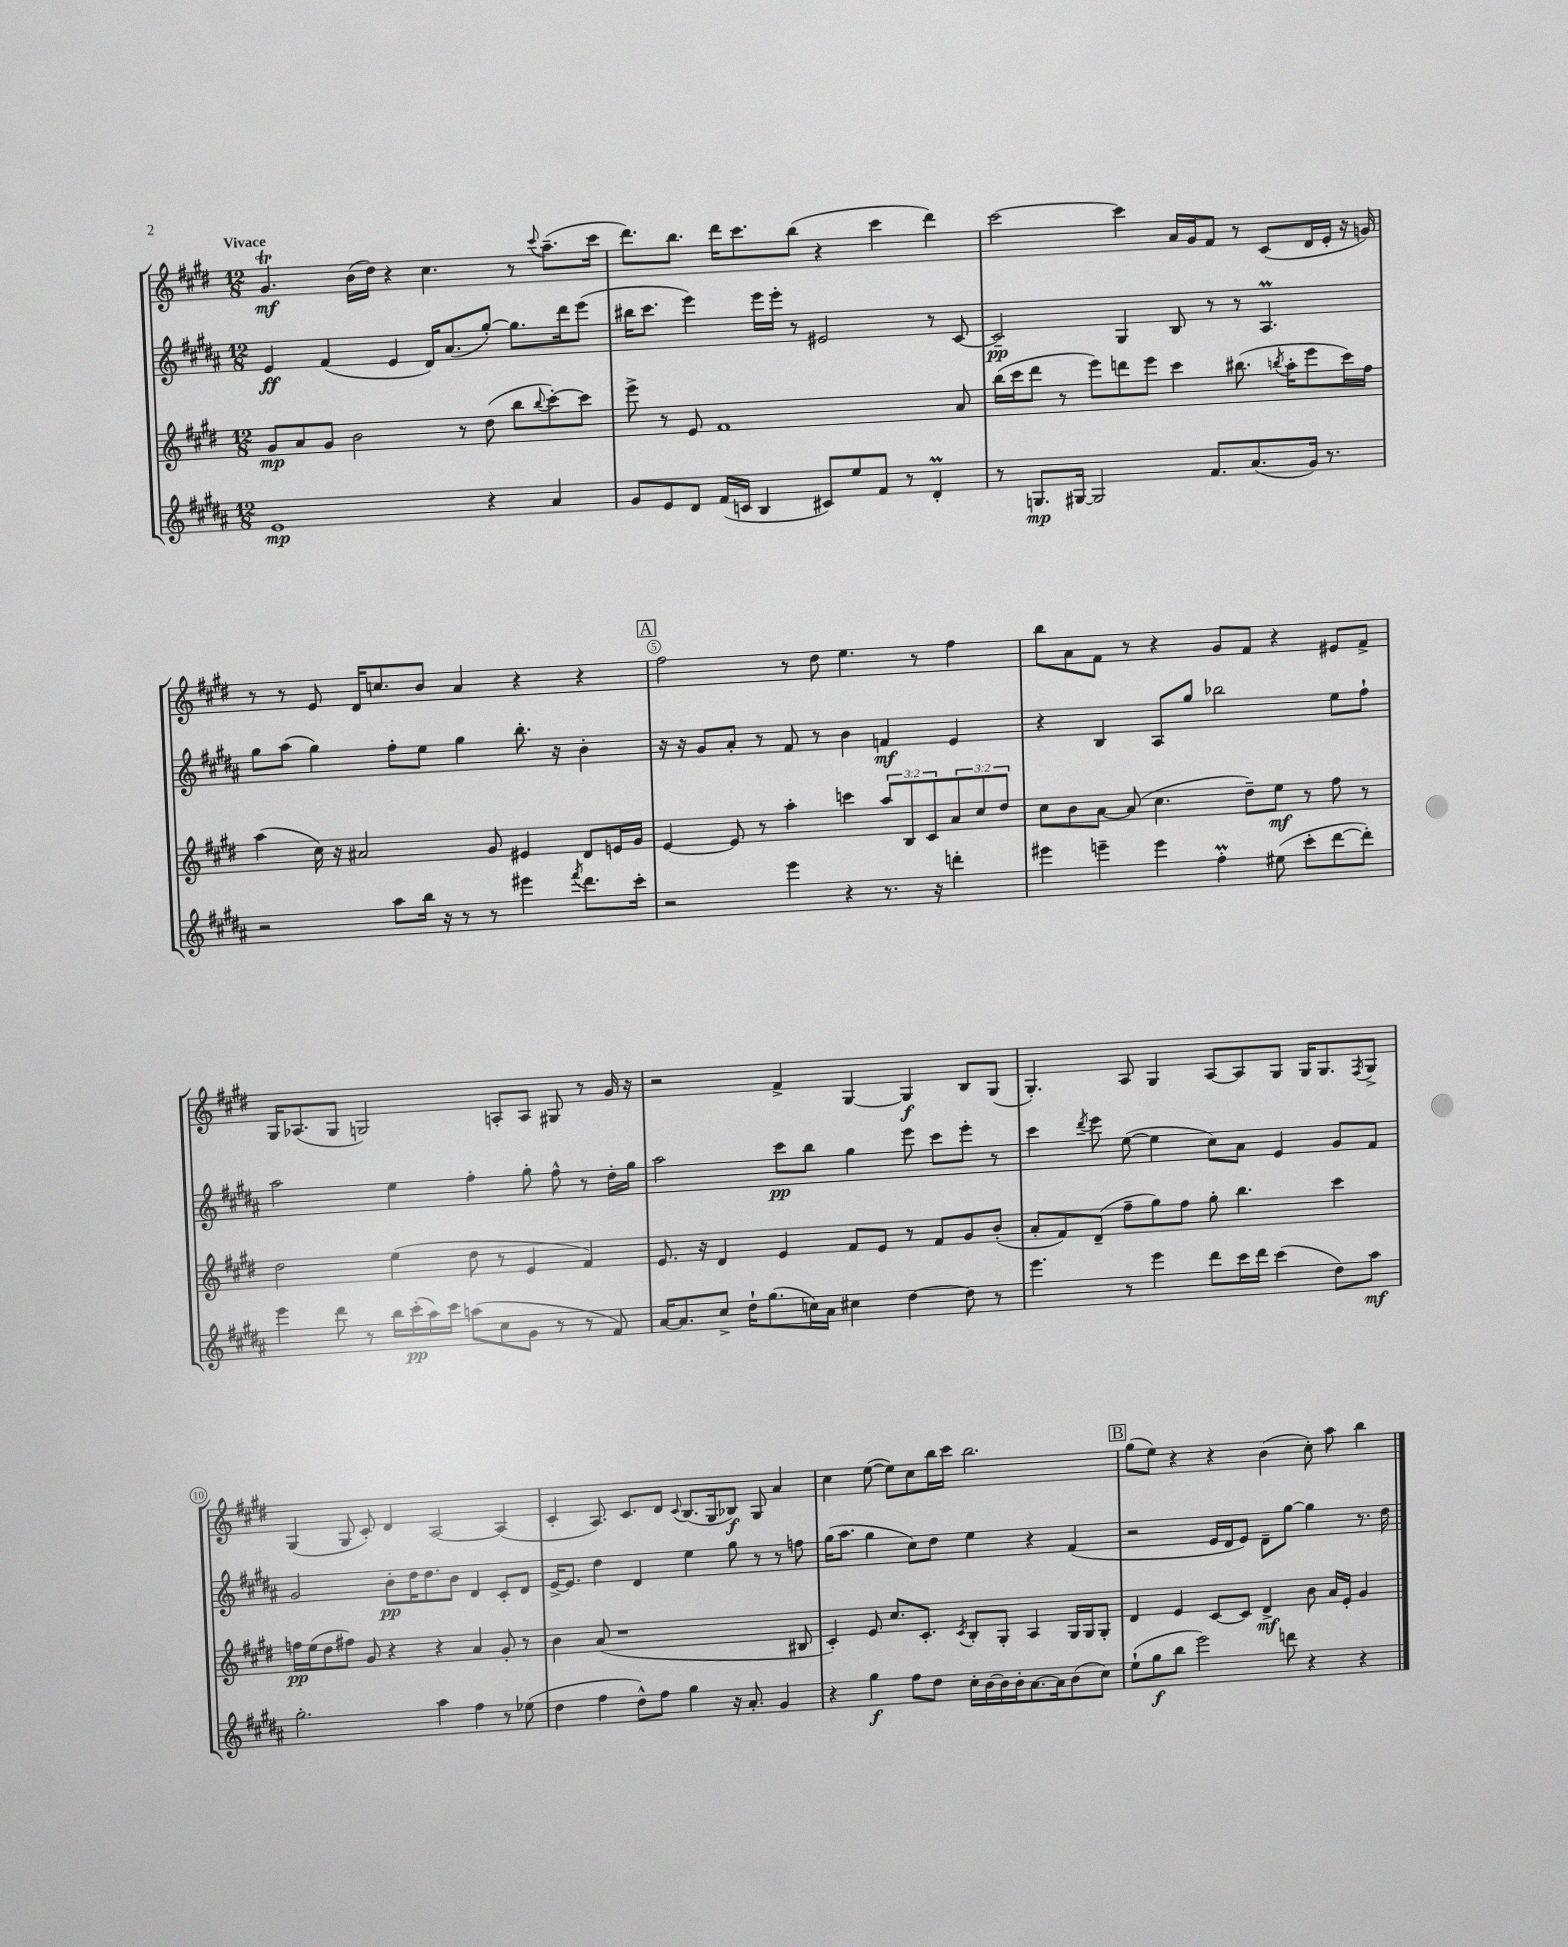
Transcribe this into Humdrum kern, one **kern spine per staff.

**kern	**kern	**kern	**kern
*staff4	*staff3	*staff2	*staff1
*clefG2	*clefG2	*clefG2	*clefG2
*k[f#c#g#d#a#]	*k[f#c#g#d#]	*k[f#c#g#d#a#]	*k[f#c#g#d#]
*M12/8	*M12/8	*M12/8	*M12/8
1e	8g#	4e	4.g#
.	8a	.	.
.	8g#	(4f#	.
.	2b	.	(16b
.	.	.	16dd#)
.	.	4e	4r
.	.	16d#)	4.cc#
.	.	(8.a#	.
.	8r	.	.
4r	(8dd#	[8gg#')	.
.	8bb	8.gg#]	8r
.	8qqbb	.	8qqccc#
4a#	[8ccc#')	.	(8.aa~
.	.	16ddd#	.
.	8ccc#]	(8eee	.
.	.	.	16ccc#
=	=	=	=
8g#	8eee^	16bb#	8.ddd#)
.	.	8.ccc#	.
8e	8r	.	.
.	.	.	8.bb
8d#	8e	4eee)	.
(16f#	1f#	.	16ddd#
16c	.	.	8.ccc#
4B	.	16eee	.
.	.	16eee'	.
.	.	8r	(8bb
8c#)	.	2e#	4r
8ee	.	.	.
8f#	.	.	4ccc#
8r	.	.	.
4d#'	.	8r	4ddd#)
.	8a	[8c#	.
=	=	=	=
8r	(16bb	2c#~]	[2ccc#
.	16ccc#	.	.
8.G	8ddd#	.	.
.	8r	.	.
[16G#	.	.	.
2G#]	8eee)	.	.
.	8ddd	4G#	4ccc#]
.	8eee	.	.
.	4ccc#	8B	16a
.	.	.	16g#
8.f#	.	8r	8f#
.	(8.bb#	8r	8r
(8.a#	.	.	.
.	.	4.A#	(8c#
.	8qbb	.	.
.	16aa'	.	.
16g#)	8eee	.	16d#
8.r	.	.	16e'
.	16ccc#)	.	16r
.	16ff#	.	16g)
=	=	=	=
2r	(4aa	8gg#	8r
.	.	(8aa#	8r
.	16cc#)	4gg#)	8e
.	16r	.	.
.	2a#	.	16d#
.	.	.	8.cc
8aa#	.	8ff#'	.
16bb	.	8ee	8b
16r	.	.	.
8r	.	4gg#	4a
8r	8g#	.	.
4eee#	4e#	8.bb'	4r
.	.	16r	.
8qfff#	.	.	.
8.ddd#	8d#	4b'	4r
.	16e	.	.
16ccc#'	16g#	.	.
=	=	=	=
2r	[4e	16r	2ff#
.	.	16r	.
.	.	8g#	.
.	8e]	8a#'	.
.	8r	8r	.
4eee	4aa'	8f#	8r
.	.	8r	8dd#
4r	4ccc	4b	4.ee
8.r	12aa	4f	.
.	12B	.	.
.	.	.	8r
.	12c#	.	.
16r	.	.	.
4ddd'	12a	4e	4ff#
.	12cc#	.	.
.	12dd#	.	.
=	=	=	=
4eee#	8cc#	4r	8bb
.	8b	.	8a
4eee~	[8a	4B	8f#
.	(8a]	.	8r
4eee	4.cc#	8A#	4r
.	.	8gg#	.
4ff#'	.	2bb-	8g#
.	8dd#~)	.	8f#
(8ee#	8ee	.	4r
8ccc#'	8r	.	.
[8ddd#	8ff#	8ee	8e#
8ddd#'])	8r	8ff#`	8f#^
=	=	=	=
4eee	2dd#	2aa#	16G#
.	.	.	(8.A-
8ddd#	.	.	8G#
8r	.	.	2G)
16bb	(4ee	4ee	.
(16ccc#'	.	.	.
16aa#)	.	.	.
16ccc#	.	.	.
(8aa	8dd#	4ff#'	.
8cc#	8r	.	8A'
8g#	4e	8gg#'	8A
8r	.	8ff#^^	8G#
8r	4f#)	8r	8r
8f#)	.	16dd#'	16g#
.	.	16gg#	16r
=	=	=	=
[16a#	8.e	2aa#	2r
8.a#]	.	.	.
.	16r	.	.
8cc#^	4d#	.	.
16dd#`	.	.	.
(8.gg#	.	.	.
.	4e	8ccc#	4f#^
16cc)	.	8bb	.
16a#	.	.	.
4cc#	8f#	4gg#	[4G#
.	8e	.	.
[4dd#	8r	8eee	4G#]
.	8f#	8ccc#	.
8dd#]	8g#	8eee'	8B
8r	(8b'	8r	(8G#
=	=	=	=
4.eee	8a'	4ccc#	4.G#')
.	8f#)	.	.
.	.	8qddd#	.
.	(8d#~	8eee	.
8r	8ff#~	([8ee	8A
4eee	8gg#)	4ee]	4G#
.	8ff#	.	.
8ddd#	8gg#'	8cc#)	[8A
16ccc#	4.bb	8a#	8A]
16ddd#	.	.	.
(4ccc#	.	4e	8G#
.	.	.	16G#
.	.	.	8.G#
8dd#)	4ccc#	8g#	.
.	.	.	8qF#
8aa#	.	8f#	8G#^
=	=	=	=
2.gg#'	16ff	2g#	(4G#
.	(16ee	.	.
.	8dd#	.	.
.	8ff#)	.	8G#
.	8g#	.	8c#')
.	4r	8b'	4d#
.	.	16dd#	.
.	.	8.dd#	.
4aa#	4r	.	[2A
.	.	8b	.
4ff#	4a	4d#	.
8r	8g#'	8c#'	(4A]
(8ee-	8r	8d#	.
=	=	=	=
4dd#	4b	[16e^	4c#'
.	.	8.e]	.
4ff#	(8a	4dd#	8.A)
.	1r	.	.
.	.	.	8.c#
8dd#^^)	.	4d#	.
8ff#	.	.	8d#
.	.	.	8qqc#
4gg#	.	4ee	(8.B
.	.	.	16G#
16r	.	8gg#	8B-)
8.a#'	.	.	.
.	.	8r	8G#
4g#	.	8r	4a
.	8B#	8ff	.
=	=	=	=
4r	4c#')	(16gg#	4cc#
.	.	8.aa#	.
4gg#	8e	4gg#	([8ee
.	8.cc#	.	8ee])
8ff#	.	8cc#)	8cc#
.	8.c#'	.	.
8dd#	.	8dd#	16bb
.	.	.	16ccc#
.	8qc#	.	.
16cc#'	8B'	4ee	2.bb
[16b	.	.	.
16b]	8G#'	.	.
16b'	.	.	.
[8.a#	4A	4r	.
16a#]	.	.	.
(8b	16G#	(4f#	.
.	16G#	.	.
8cc#)	8G#'	.	.
=	=	=	=
(8ee`	4d#	2r	(8gg#
8gg#	.	.	8ee)
8bb	4e	.	4r
2eee)	.	.	.
.	[8c#	16e	4r
.	.	16d#	.
.	8c#]	8e)	.
.	4d#^	8d#~	(4b
8ddd	.	[8gg#	.
4r	8b	4gg#]	8cc#')
.	16a	.	8aa
.	16e'	.	.
4r	4g#	8.r	4bb
.	.	16dd#	.
==	==	==	==
*-	*-	*-	*-
